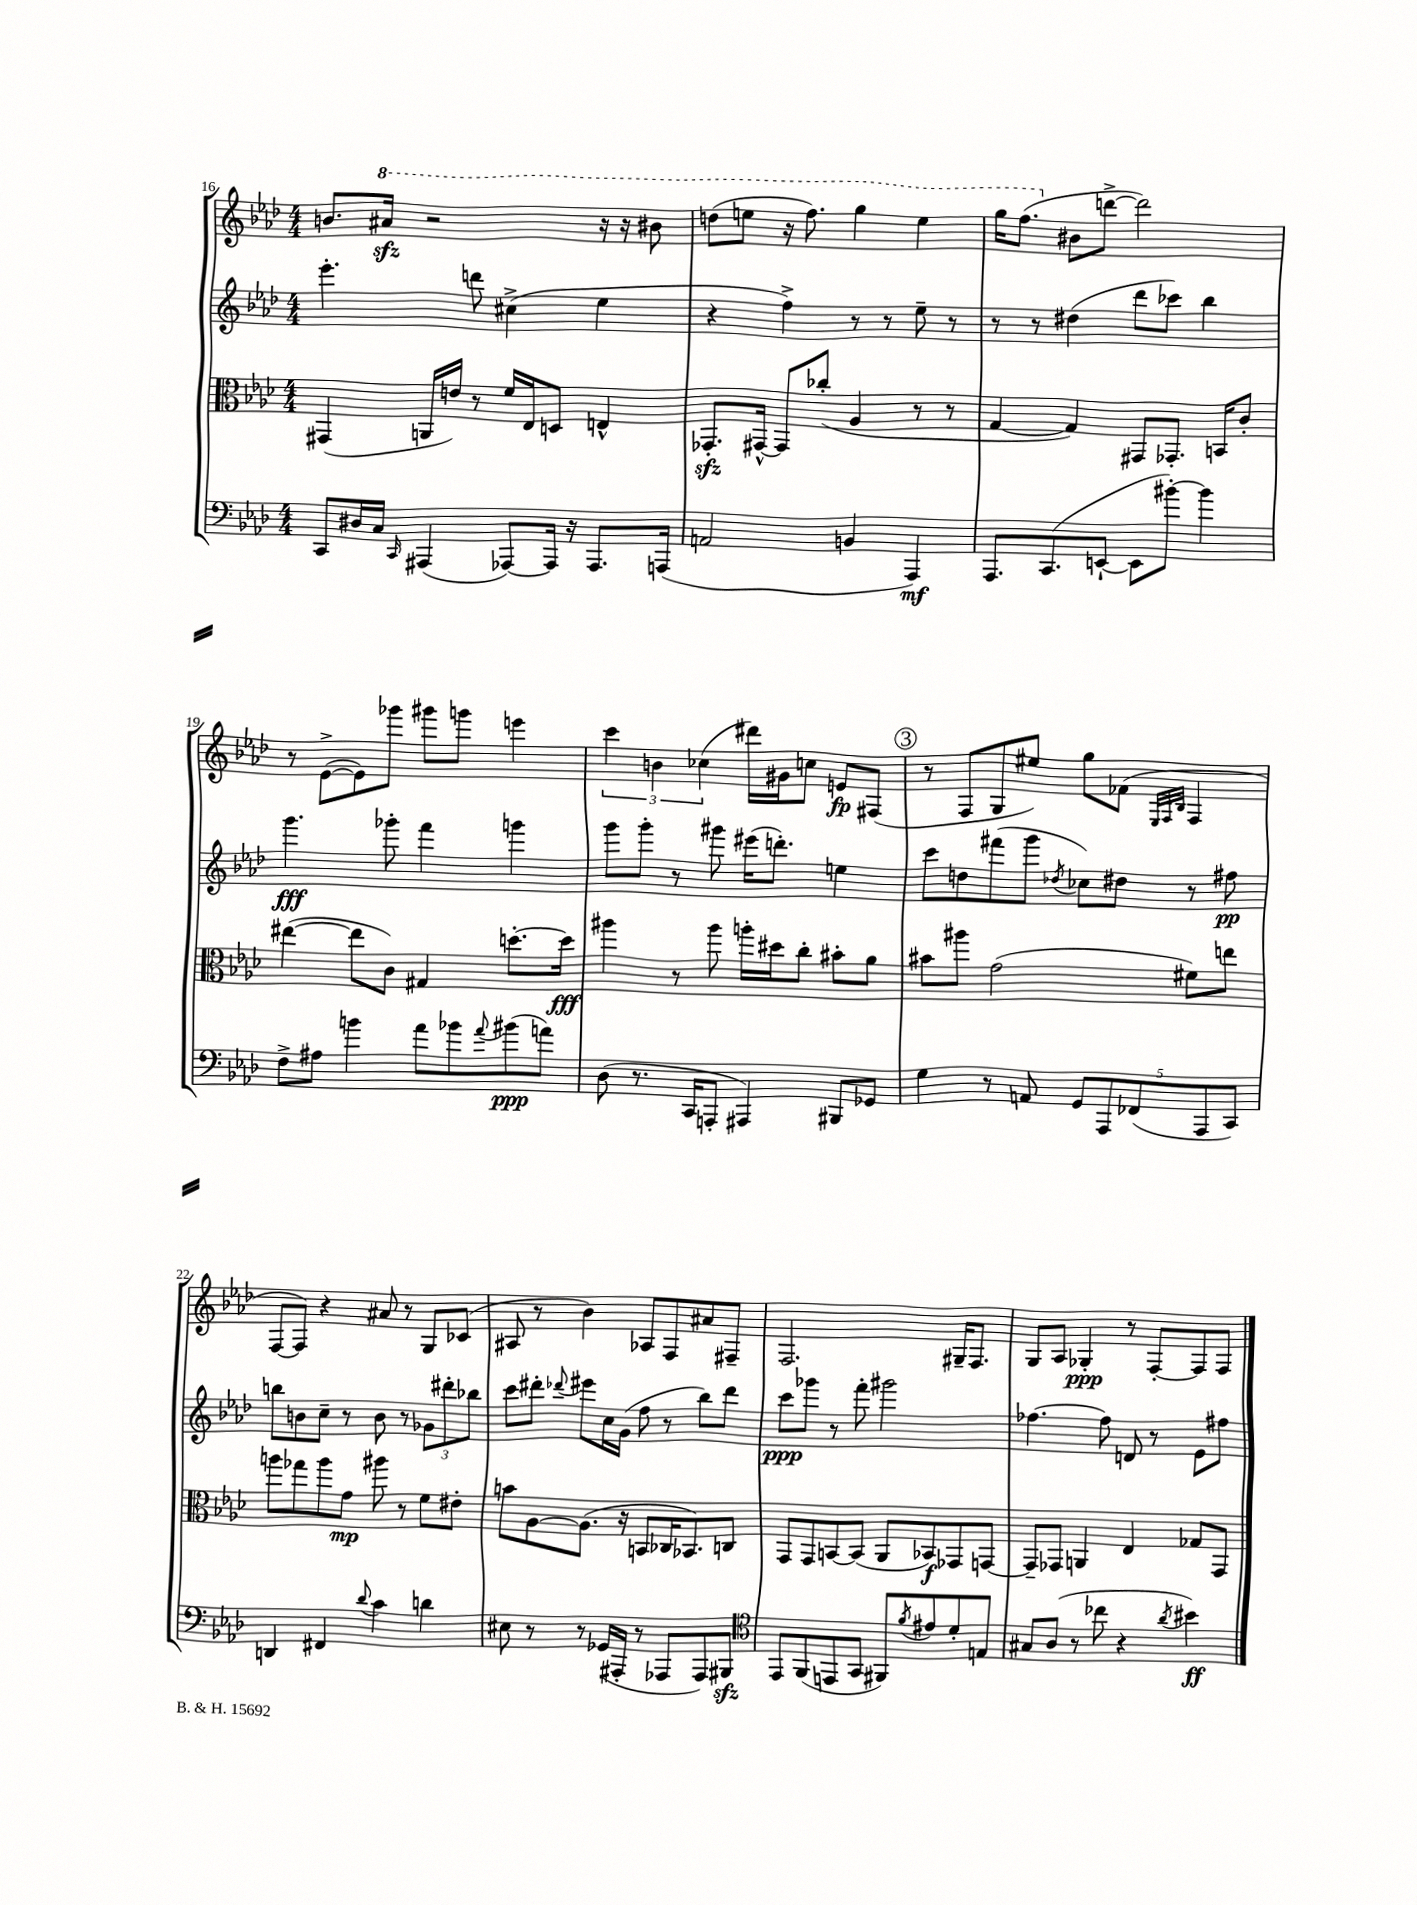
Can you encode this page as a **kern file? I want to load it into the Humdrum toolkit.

**kern	**kern	**kern	**kern
*staff4	*staff3	*staff2	*staff1
*clefF4	*clefC3	*clefG2	*clefG2
*k[b-e-a-d-]	*k[b-e-a-d-]	*k[b-e-a-d-]	*k[b-e-a-d-]
*M4/4	*M4/4	*M4/4	*M4/4
8CC	(4GG#	4.eee-'	8.b
16D#	.	.	.
16C	.	.	16aa#
16qqCC	.	.	.
(4AAA#	16AA	.	2r
.	16e)	.	.
.	8r	8ddd	.
[8AAA-)	16f	(4cc#^	.
.	16E-	.	.
16AAA-]	8D	.	.
16r	.	.	.
8.AAA-	4E^^	4ee-	16r
.	.	.	16r
.	.	.	8bb#
(16AAA	.	.	.
=	=	=	=
2AA	8.GG-'	4r	(8ddd
.	.	.	8eee
.	[16GG#^^	.	.
.	8GG#]	4ff^)	16r
.	.	.	8.fff)
.	(8cc-'	.	.
4BB	4A-	8r	4ggg
.	.	8r	.
4AAA-)	8r	8ee-~	4eee
.	8r	8r	.
=	=	=	=
8.AAA-	[4G	8r	16ggg
.	.	.	(8.fff
.	.	8r	.
(8.CC	.	.	.
.	4G])	(4dd#	8b#
[8EE`	.	.	[8ddd^
8EE]	8GG#	8ddd-	2ddd])
[8b#')	8.GG-'	8ccc-)	.
4b#]	.	4bb-	.
.	16BB	.	.
.	8c'	.	.
=	=	=	=
8F^	([4ee#	4.ggg	8r
8A#	.	.	([8e-^
4b	8ee#]	.	8e-])
.	8c)	8ggg-'	8ggg-
8a-	4G#	4fff	8ggg#
8b-	.	.	8ggg
8qqa-	.	.	.
(8b#	[8.dd'	4ggg	4eee
8a)	.	.	.
.	16dd]	.	.
=	=	=	=
(8D-	4aa#	8ggg	6ccc
8.r	.	8ggg'	.
.	.	.	6b
.	8r	8r	.
16CC	.	.	.
.	.	.	(6cc-
8AAA'	8aa#	8ggg#	.
4AAA#)	16aa'	(16eee#	16ddd#)
.	16dd#	8.ddd')	16g#
.	8cc'	.	8cc
8BBB#	8b#'	4ee	8e
8GG-	8a-	.	(8F#
=	=	=	=
4G	8b#	8ccc	8r
.	8aa#	8dd	8F
8r	(2g	(8fff#	8G
8AA	.	8ggg	8ee#)
.	.	8qdd-	.
10GG	.	8cc-)	8gg
10AAA-	.	.	.
.	.	8dd#	(8f-
(10FF-	.	.	.
.	.	.	32qqE-
.	.	.	32qqF
.	.	.	32qqB-
.	8f#)	8r	4F
10AAA-	.	.	.
.	8ee	8ff#	.
10CC)	.	.	.
=	=	=	=
4DD	8aa	8bb	[8F
.	8gg-	8b	8F])
4FF#	8aa	8cc~	4r
.	8g	8r	.
8qqd-	.	.	.
4c	8aa#	8b	8a#
.	8r	8r	8r
4d	8f	12g-	8G
.	.	12ddd#'	.
.	8e#'	.	(8c-
.	.	12bb-	.
=	=	=	=
8E#	8b	8ccc	8A#
8r	[8A-	8ddd#'	8r
.	.	8qqddd-	.
8r	(8.A-]	8eee#	4b-)
(16GG-	.	16cc	.
16AAA#'	16r	(16g	.
8r	8BB	8ff	8A-
8AAA-	16C-	8r	8F
.	8.BB-)	.	.
8AAA-)	.	8bb-)	8a#
8BBB#	8C	8ddd-	8F#~
=	=	=	=
*clefC4	*	*	*
8EE-	8GG	8ccc	2.F
(8FF	8GG	8ggg-	.
8EE	[8BB	8r	.
8GG	(8BB]	8fff'	.
8FF#)	8AA-	2ggg#	.
8qf	.	.	.
8e#	8BB-)	.	.
8d-'	8GG-	.	16G#~
.	.	.	8.F
8E	[8GG	.	.
=	=	=	=
8G#	8GG~]	[4.ff-	8G
(8A-	8GG-	.	8A-
8r	4AA	.	4G-'
8cc-	.	8ff-]	.
4r	4E-	8d	8r
.	.	8r	[8F'
8qa-	.	.	.
4b#)	8G-	8e-	8F]
.	8GG-	8ff#	8F
==	==	==	==
*-	*-	*-	*-
